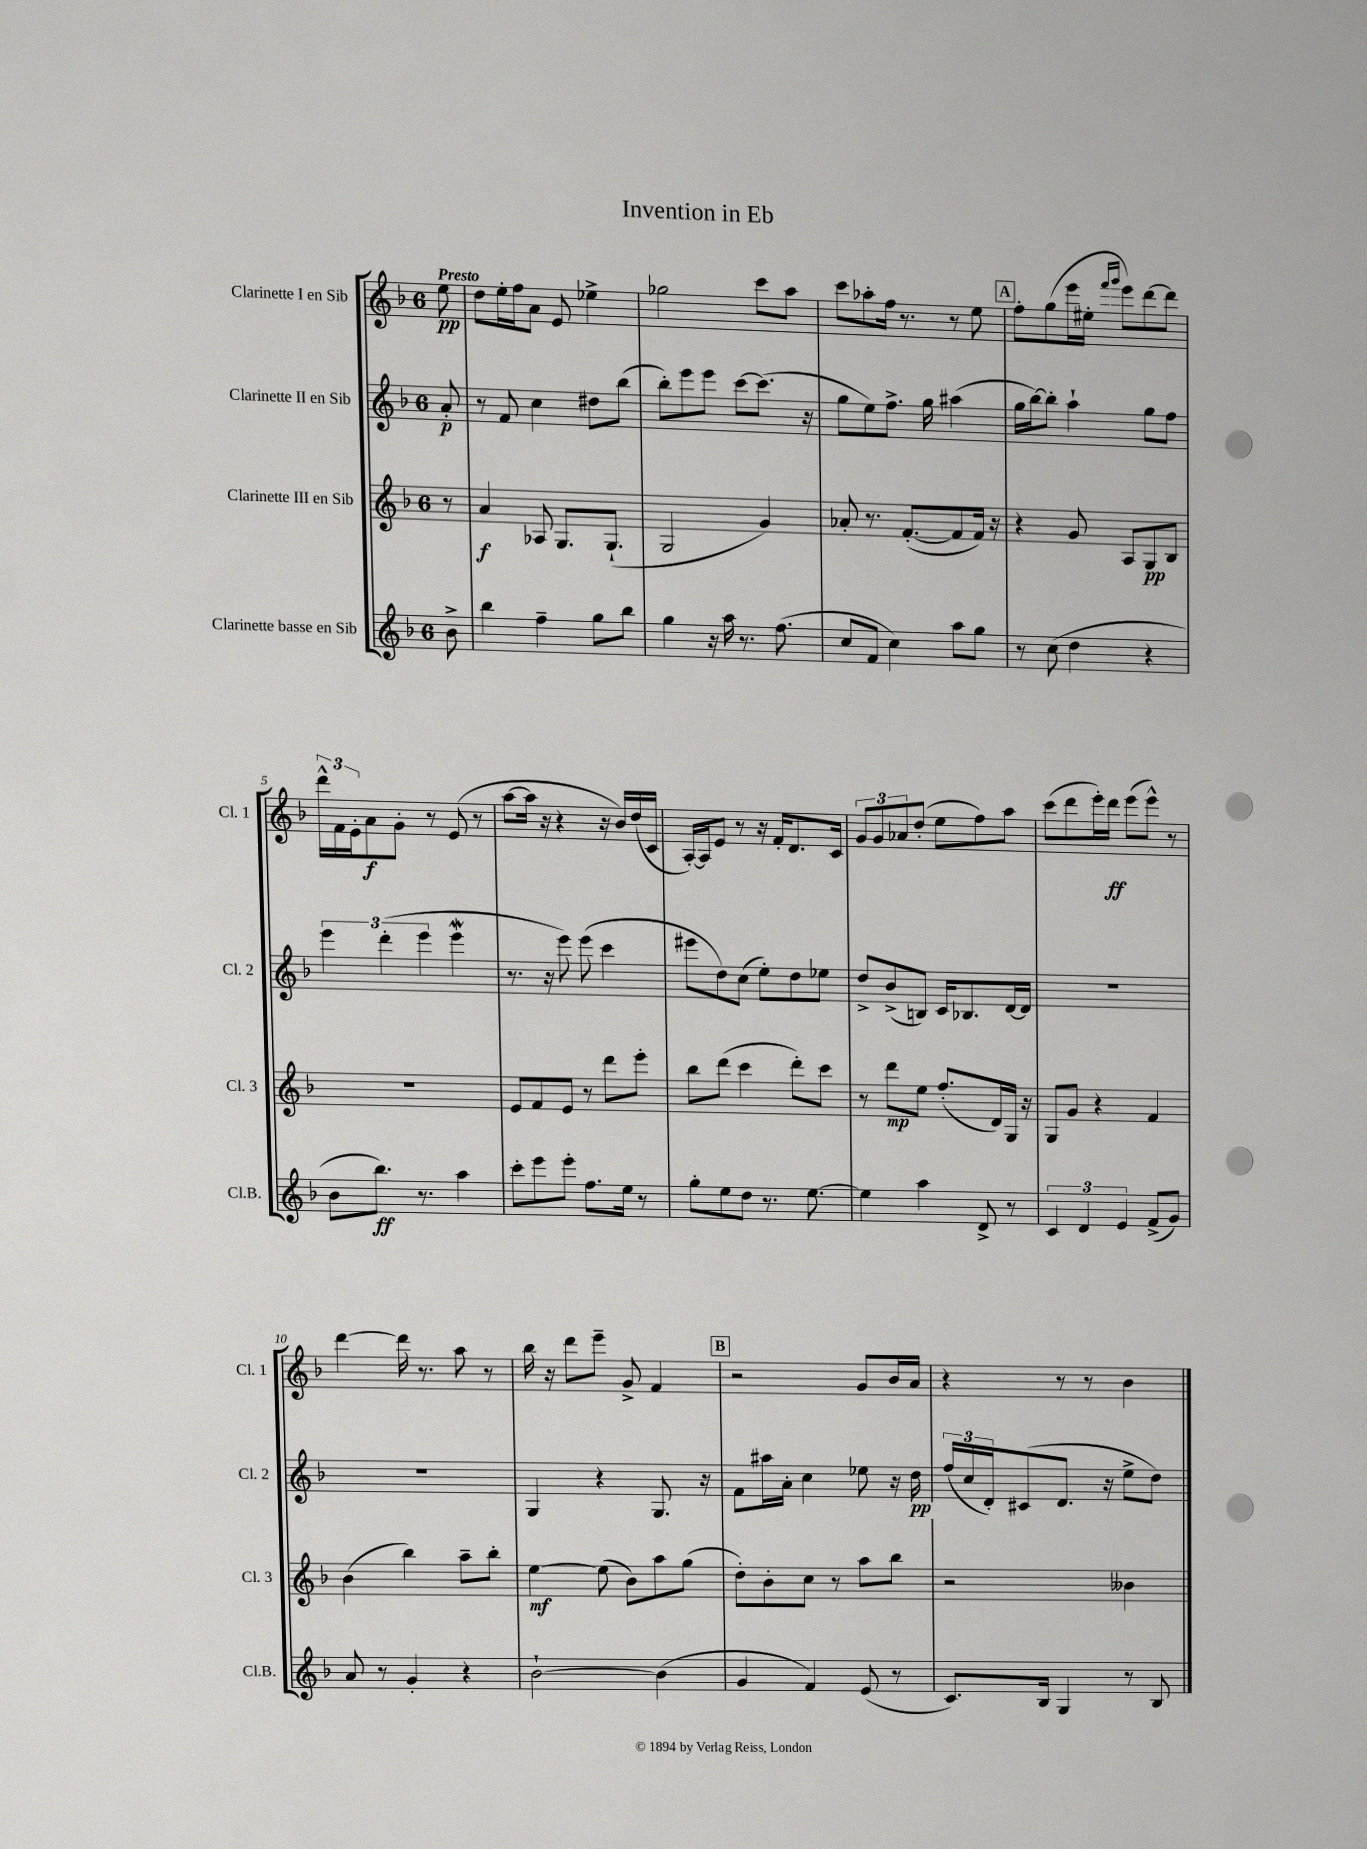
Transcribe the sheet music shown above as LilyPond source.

\header { title = "Invention in Eb" }
<<
\new StaffGroup <<
\new Staff = "s0" \with { instrumentName = "Clarinette I en Sib" shortInstrumentName = "Cl. 1" } {
    \clef treble \key f \major \once \override Staff.TimeSignature.style = #'single-digit \time 6/8 \partial 8 \tempo "Presto"
    e''8\pp |
    d''8 e''16-. f''16 a'8 e'8 ees''4-> |
    ges''2 c'''8 a''8 |
    c'''8 aes''8-. f''16 r8. r8 e''8 |
    \mark \markup { \box "A" } f''8-. g''8( e'''16 eis''16-. \grace { f'''16 g'''16 } e'''8) d'''8~ d'''8 |
    \tuplet 3/2 { d'''16-^ f'16 e'16-. } a'8\f g'8-. r8 e'8( r8 |
    a''8~ a''16 r16 r4 r16 bes'16) d''16( c'16 |
    a16~-.) a16 e'8 r8 r16 f'16-. d'8. c'16 |
    \tuplet 3/2 { g'8 g'8 aes'8 } d''8-.( e''8 f''8) a''8 |
    c'''8( d'''8 e'''16-.) d'''16\ff e'''8( e'''8-^) r8 |
    d'''4~ d'''16 r8. a''8 r8 |
    bes''16 r16 d'''8 e'''8-- g'8-> f'4 |
    \mark \markup { \box "B" } r2 g'8 bes'16 a'16 |
    r4 r8 r8 bes'4 \bar "|." |
}
\new Staff = "s1" \with { instrumentName = "Clarinette II en Sib" shortInstrumentName = "Cl. 2" } {
    \clef treble \key f \major \once \override Staff.TimeSignature.style = #'single-digit \time 6/8 \partial 8
    a'8-.\p |
    r8 f'8 c''4 dis''8 bes''8( |
    bes''8-.) e'''8 e'''8 c'''8~ c'''8.( r16 |
    g''8 e''8) f''8.-> g''16 ais''4( |
    \mark \markup { \box "A" } g''16 bes''16~) bes''8-. a''4-! g''8 f''8 |
    \tuplet 3/2 { e'''4 d'''4-.( e'''4 } e'''4\mordent |
    r8. r16 e'''8) e'''8( c'''4 |
    eis'''8 d''8) c''8( e''8-.) d''8 ees''8 |
    d''8-> bes'8->( b8) c'16 bes8. d'16~ d'16 |
    R2. |
    R2. |
    g4 r4 g8. r16 |
    \mark \markup { \box "B" } f'8 ais''16 a'16-. c''4 ees''8 r16 d''16\pp |
    \tuplet 3/2 { f''16( c''16 d'16-.) } cis'8( d'8. r16 e''8-> d''8) \bar "|." |
}
\new Staff = "s2" \with { instrumentName = "Clarinette III en Sib" shortInstrumentName = "Cl. 3" } {
    \clef treble \key f \major \once \override Staff.TimeSignature.style = #'single-digit \time 6/8 \partial 8
    r8 |
    a'4\f aes8 g8. g8.-!( |
    g2 g'4) |
    aes'8-. r8. f'8.~-.( f'8 f'16) r16 |
    \mark \markup { \box "A" } r4 g'8 a8 g8\pp bes8 |
    R2. |
    e'8 f'8 e'8 r8 d'''8 e'''8-. |
    bes''8 d'''8( c'''4 d'''8-.) c'''8 |
    r8 d'''8\mp e''8 f''8.-.( d'16) g16 r16 |
    g8 g'8 r4 f'4 |
    bes'4( bes''4) a''8-- bes''8-. |
    e''4~\mf e''8( bes'8) a''8 g''8( |
    \mark \markup { \box "B" } d''8-.) bes'8-. c''8 r8 a''8 bes''8 |
    r2 beses'4 \bar "|." |
}
\new Staff = "s3" \with { instrumentName = "Clarinette basse en Sib" shortInstrumentName = "Cl.B." } {
    \clef treble \key f \major \once \override Staff.TimeSignature.style = #'single-digit \time 6/8 \partial 8
    bes'8-> |
    bes''4 f''4-- g''8 bes''8 |
    g''4 r16 a''16 r8. f''8.( |
    c''8 f'8 c''4) a''8 g''8 |
    \mark \markup { \box "A" } r8 c''8( d''4 r4 |
    bes'8 bes''8.\ff) r8. a''4 |
    c'''8-. e'''8 e'''8-. f''8. e''16 r8 |
    g''8-. e''8 d''8 r8. e''8.~ |
    e''4 a''4 d'8-> r8 |
    \tuplet 3/2 { c'4 d'4 e'4 } f'8->( g'8) |
    a'8 r8 g'4-. r4 |
    bes'2~-! bes'4( |
    \mark \markup { \box "B" } g'4 f'4) e'8( r8 |
    c'8.) bes16 g4 r8 bes8 \bar "|." |
}
>>
>>
